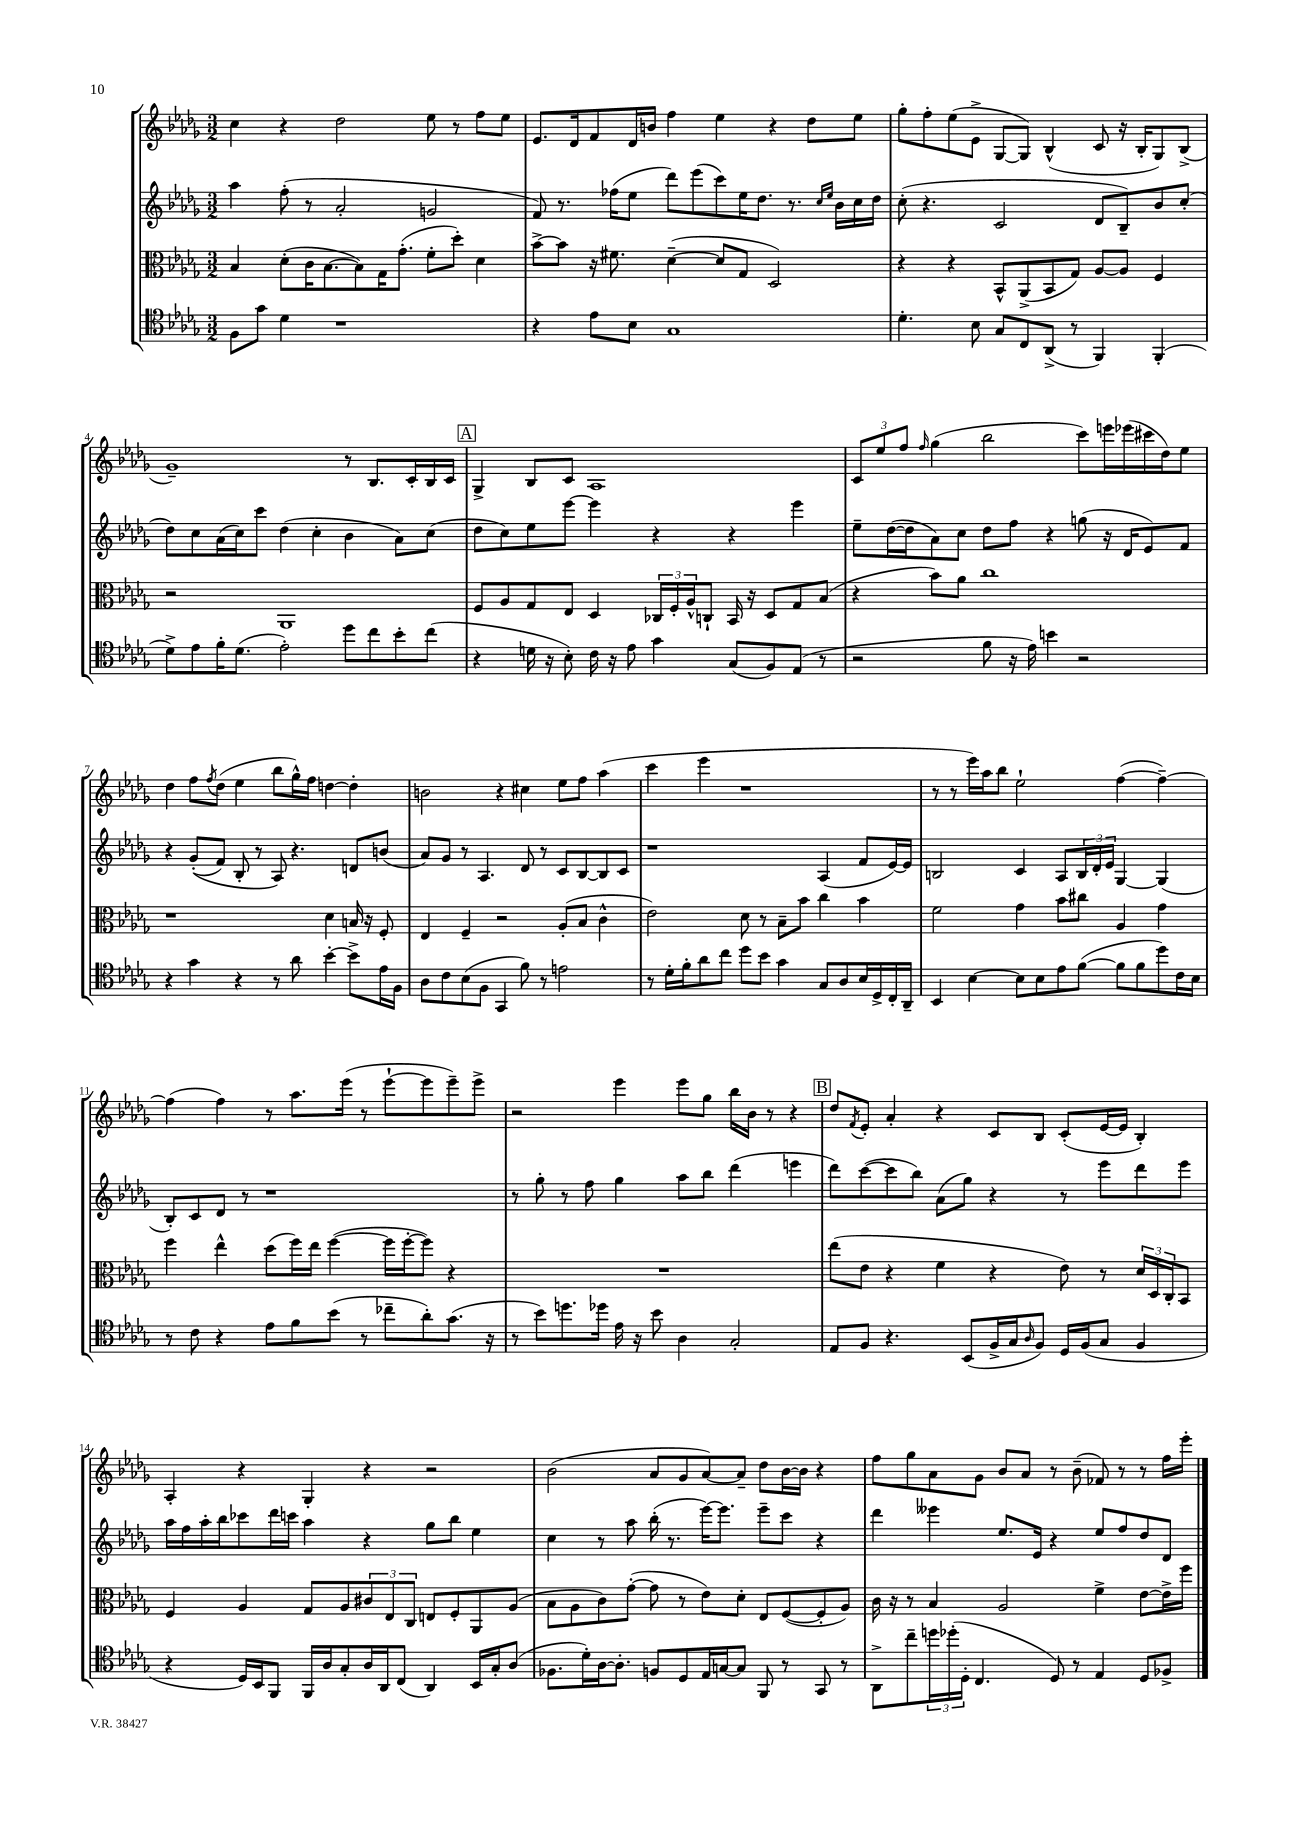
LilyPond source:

<<
\new StaffGroup <<
\new Staff = "s0" {
    \clef treble \key des \major \numericTimeSignature \time 3/2
    c''4 r4 des''2 ees''8 r8 f''8 ees''8 |
    ees'8. des'16 f'8 des'16 b'16 f''4 ees''4 r4 des''8 ees''8 |
    ges''8-. f''8-. ees''8( ees'8-> ges8~ ges8) bes4-^( c'8 r16 bes16-. ges8) bes8->( |
    ges'1--) r8 bes8. c'16-. bes16 c'16 |
    \mark \markup { \box "A" } ges4-> bes8 c'8 aes1 |
    \tuplet 3/2 { c'8 ees''8 f''8 } \grace { f''16 } ges''4( bes''2 c'''8) e'''16 ees'''16( cis'''16 des''16) ees''8 |
    des''4 f''8 \acciaccatura { f''8 } des''8( ees''4 bes''8 ges''16-^) f''16 d''4~ d''4-. |
    b'2 r4 cis''4 ees''8 f''8 aes''4( |
    c'''4 ees'''4 r1 |
    r8 r8 ees'''16) aes''16 bes''8 ees''2-! f''4~( f''4~--) |
    f''4( f''4) r8 aes''8. ees'''16( r8 ees'''8~-! ees'''8 ees'''8--) ees'''8-> |
    r2 ees'''4 ees'''8 ges''8 bes''16 bes'16 r8 r4 |
    \mark \markup { \box "B" } des''8 \acciaccatura { f'8 } ees'8-. aes'4-. r4 c'8 bes8 c'8-.( ees'16~ ees'16 bes4-.) |
    aes4-. r4 ges4-. r4 r2 |
    bes'2( aes'8 ges'8 aes'8~) aes'8-- des''8 bes'16~ bes'16 r4 |
    f''8 ges''8 aes'8 ges'8 bes'8 aes'8 r8 bes'8--( fes'8) r8 r8 f''16 ees'''16-. \bar "|." |
}
\new Staff = "s1" {
    \clef treble \key des \major \numericTimeSignature \time 3/2
    aes''4 f''8-.( r8 aes'2-. g'2 |
    f'8) r8. fes''16( ees''8 des'''8) ees'''8( c'''8) ees''16 des''8. r8. \grace { c''16 ees''16 } bes'16 c''16 des''16 |
    c''8-.( r4. c'2 des'8 bes8--) bes'8 c''8-.( |
    des''8) c''8 aes'16( c''16) c'''8 des''4( c''4-. bes'4 aes'8) c''8( |
    \mark \markup { \box "A" } des''8 c''8) ees''8 ees'''8~ ees'''4 r4 r4 ees'''4 |
    ees''8-- des''16~( des''16 aes'8) c''8 des''8 f''8 r4 g''8( r16 des'16 ees'8) f'8 |
    r4 ges'8-.(\( f'8) bes8-. r8 aes8\) r4. d'8 b'8( |
    aes'8) ges'8 r8 aes4. des'8 r8 c'8 bes8~ bes8 c'8 |
    r1 aes4( f'8 ees'16~) ees'16 |
    b2 c'4 aes8 \tuplet 3/2 { b16 des'16-. ees'16 } ges4~ ges4( |
    bes8-.) c'8 des'8 r8 r1 |
    r8 ges''8-. r8 f''8 ges''4 aes''8 bes''8 des'''4( e'''4 |
    \mark \markup { \box "B" } des'''8) c'''8~( c'''8 bes''8) aes'8( ges''8) r4 r8 ees'''8 des'''8 ees'''8 |
    aes''16 f''16 aes''16-. bes''16 ces'''8 des'''16 c'''16 aes''4 r4 ges''8 bes''8 ees''4 |
    c''4 r8 aes''8 bes''16-.( r8. ees'''16~) ees'''8. ees'''8-- c'''8 r4 |
    des'''4 eeses'''4 ees''8. ees'16 r4 ees''8 f''8 des''8 des'8 \bar "|." |
}
\new Staff = "s2" {
    \clef alto \key des \major \numericTimeSignature \time 3/2
    bes4 des'8-.( c'16 bes8.~ bes8) ges16 ges'8.-.( f'8-. des''8-.) des'4 |
    bes'8~-> bes'8 r16 fis'8. des'4~--( des'8 ges8 des2) |
    r4 r4 bes,8-^ aes,8->( bes,8 ges8) aes8~ aes8 f4 |
    r2 aes,1 |
    \mark \markup { \box "A" } f8 aes8 ges8 ees8 des4 \tuplet 3/2 { ces16 f16-. aes16-^ } c8-! bes,16 r16 des8 ges8 bes8( |
    r4 bes'8) aes'8 c''1 |
    r1 des'4 b16 r16 f8-. |
    ees4 f4-- r2 aes8-.( bes8 c'4-^ |
    ees'2) des'8 r8 bes8-- bes'8 c''4 bes'4 |
    f'2 ges'4 bes'8 cis''8 aes4 ges'4 |
    f''4 ees''4-^ des''8( f''16) ees''16 f''4~( f''16 f''16~-. f''8) r4 |
    R1. |
    \mark \markup { \box "B" } ees''8( ees'8 r4 f'4 r4 ees'8) r8 \tuplet 3/2 { des'16 des16 c16-. } bes,8 |
    f4 aes4 ges8 aes8 \tuplet 3/2 { cis'8 ees8 c8 } e8 f8-. aes,8 aes8( |
    bes8 aes8 c'8) ges'8~-.( ges'8 r8 ees'8) des'8-. ees8 f8~( f8-. aes8) |
    c'16 r16 r8 bes4 aes2 f'4-> ees'8~ ees'16-> f''16 \bar "|." |
}
\new Staff = "s3" {
    \clef tenor \key des \major \numericTimeSignature \time 3/2
    f8 ges'8 des'4 r1 |
    r4 ees'8 bes8 ges1 |
    des'4.-. bes8 ges8 c8 aes,8->( r8 f,4) f,4-.( |
    des'8->) ees'8 f'16-. des'8.( ees'2-.) des''8 c''8 bes'8-. c''8( |
    \mark \markup { \box "A" } r4 d'16 r16 bes8-.) c'16 r16 ees'8 ges'4 ges8( f8) ees8( r8 |
    r2 f'8 r16 ees'16) b'4 r2 |
    r4 ges'4 r4 r8 aes'8 bes'4~-. bes'8-> ees'16 f16 |
    aes8 c'8 bes8( f8 ges,4 f'8) r8 e'2 |
    r8 des'16-. f'16-. aes'8 c''8 des''8 bes'8 ges'4 ges8 aes8 bes16 des16-> c16-. aes,16-- |
    bes,4 bes4~ bes8 bes8 ees'8 f'8~( f'8 f'8 des''8) c'16 bes16 |
    r8 c'8 r4 ees'8 f'8 bes'8( r8 ces''8-- aes'8-.) ges'8.( r16 |
    r8 bes'8) d''8. des''16 ees'16 r16 bes'8 aes4 ges2-. |
    \mark \markup { \box "B" } ees8 f8 r4. bes,8( f16-> ges16 \grace { aes16 } f8) des16 f16( ges8 f4 |
    r4 des16) bes,16 f,8 f,16 aes16 ges8-. aes16 aes,16 c8( aes,4) bes,16 ges16-. aes8( |
    fes8. des'16-.) aes16~ aes8.-. f8 des8 ees16 g16~ g8 f,8 r8 ges,8 r8 |
    aes,8-> c''8-- \tuplet 3/2 { d''16 des''16-.( des16-. } c4. des8) r8 ees4 des8 fes8-> \bar "|." |
}
>>
>>
